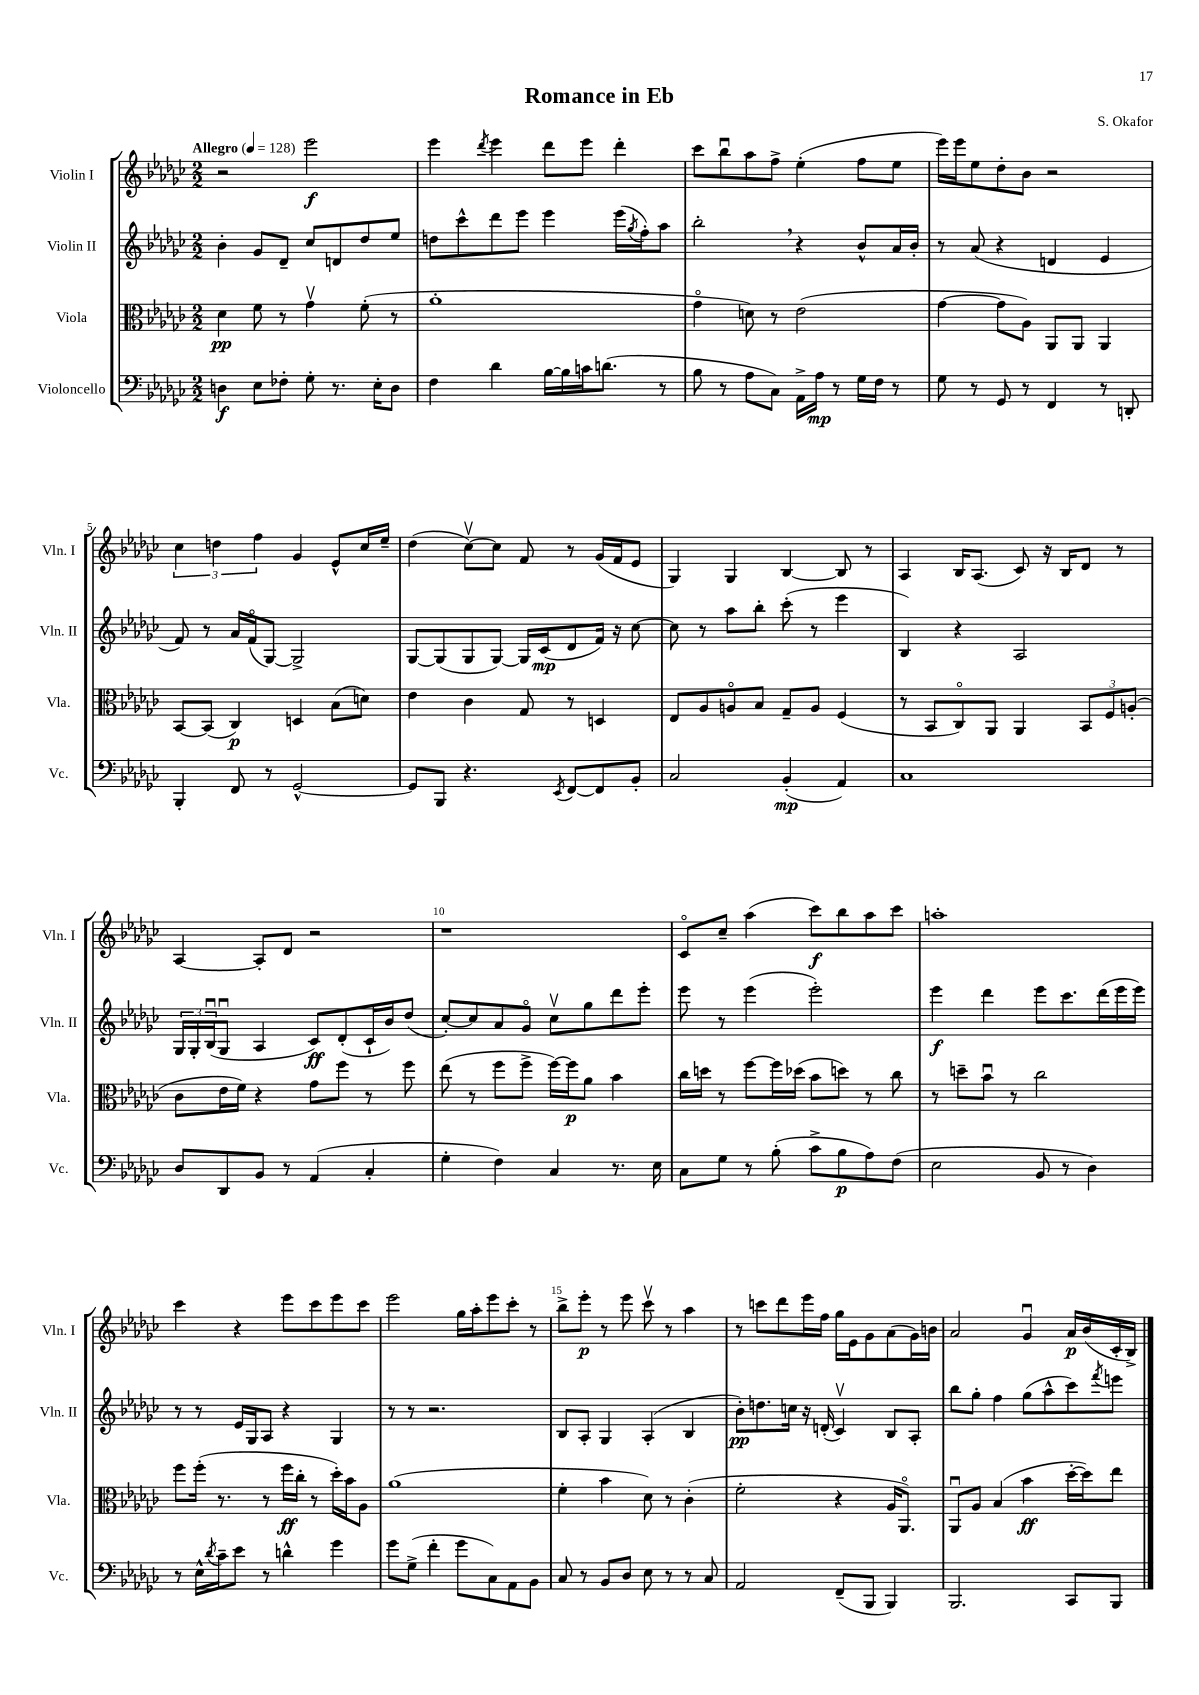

**kern	**kern	**kern	**kern
*staff4	*staff3	*staff2	*staff1
*clefF4	*clefC3	*clefG2	*clefG2
*k[b-e-a-d-g-c-]	*k[b-e-a-d-g-c-]	*k[b-e-a-d-g-c-]	*k[b-e-a-d-g-c-]
*M2/2	*M2/2	*M2/2	*M2/2
*MM128	*MM128	*MM128	*MM128
4D\	4d-\	4b-'\	2r
8E-\L	8f\	8g-/L	.
8F-'\J	8r	8d-~/J	.
8G-'\	4g-v\	8cc-/L	2eee-\
8.r	.	8d/	.
.	(8f'\	8dd-/	.
16E-'\LK	.	.	.
8D\J	8r	8ee-/J	.
=	=	=	=
4F\	1a-'	8dd\L	4eee-\
.	.	8ccc-^^\	.
.	.	.	8qddd-/
4d-\	.	8ddd-\	4eee-\
.	.	8eee-\J	.
[16B-\LL	.	4eee-\	8ddd-\L
16B-\]	.	.	.
16c\J	.	.	8eee-\J
(8.d\J	.	.	.
.	.	(16eee-\LL	4ddd-'\
.	.	8qgg-/	.
.	.	16ff'\J)	.
8r	.	8aa-\J	.
=	=	=	=
8B-\	4g-o\	2bb-'\	8ccc-\L
8r	.	.	8bb-u\
8A-\L	8d\)	.	8aa-\
8C-\J)	8r	.	8ff^\J
16AA-^\LL	(2e-\	4r	(4ee-'\
16A-\JJ	.	.	.
8r	.	.	.
16G-\LL	.	8b-^^/L	8ff\L
16F\JJ	.	.	.
8r	.	16a-/L	8ee-\J
.	.	16b-'/JJ	.
=	=	=	=
8G-\	[4g-\	8r	16eee-\LL)
.	.	.	16eee-\J
8r	.	(8a-/	8ee-\
8GG-/	8g-\]L	4r	8dd-'\
8r	8A-\J)	.	8b-\J
4FF/	8AA-/L	4d/	2r
.	8AA-/J	.	.
8r	4AA-/	4e-/	.
8DD'/	.	.	.
=	=	=	=
4BBB-'/	[8BB-/L	8f/)	6cc-\
.	(8BB-/]J	8r	.
.	.	.	6dd\
8FF/	4C-/)	16a-/LL	.
.	.	(16fo/J	.
.	.	.	6ff\
8r	.	[8G-/J)	.
[2GG-^^/	4D/	2G-^/]	4g-/
.	(8B-\L	.	8e-^^/L
.	8d\J)	.	16cc-/L
.	.	.	16ee-~/JJ
=	=	=	=
8GG-/]L	4e-\	[8G-/L	(4dd-\
8BBB-/J	.	(8G-/]	.
4.r	4c-\	8G-/	[8cc-v\L)
.	.	[8G-/J)	8cc-\]J
.	8G-/	16G-/]LL	8f/
.	.	(16c-/J	.
8qEE-/	.	.	.
[8FF/L	8r	8d-/	8r
8FF/]	4D/	16f/Jk)	(16g-/LL
.	.	16r	16f/J
8BB-'/J	.	[8cc-\	8e-/J
=	=	=	=
2C-/	8E-/L	8cc-\]	4G-/)
.	8A-/	8r	.
.	8Ao/	8aa-\L	4G-/
.	8B-/J	8bb-'\J	.
(4BB-'/	8G-~/L	(8ccc-'\	[4B-/
.	8A/J	8r	.
4AA-/)	(4F/	4eee-\	8B-/]
.	.	.	8r
=	=	=	=
1C-	8r	4B-/)	4A-/
.	8BB-/L	.	.
.	8C-o/)	4r	16B-/LK
.	.	.	(8.A-/J
.	8AA-/J	.	.
.	4AA-/	2A-/	8c-/)
.	.	.	16r
.	.	.	16B-/LK
.	12BB-/L	.	8d-/J
.	12F/	.	.
.	.	.	8r
.	(12A'/J	.	.
=	=	=	=
8D-/L	8c-\L	24G-/LL	[4A-/
.	.	24G-'/	.
.	.	(24B-u/J	.
8DD-/	16e-\L	8G-u/J	.
.	16f\JJ)	.	.
8BB-/J	4r	4A-/	8A-'/]L
8r	.	.	8d-/J
(4AA-/	8g-\L	8c-/L)	2r
.	8ff\J	(8d-'/	.
4C-'/	8r	16c-`/L	.
.	.	16b-/J)	.
.	8ff\	(8dd-/J	.
=	=	=	=
4G-'\	(8ee-\	[8cc-'/L)	1r
.	8r	8cc-/]	.
4F\)	8ff\L	8a-/	.
.	8ff^\J	8g-o/J	.
4C-/	[16ff\LL)	8cc-v\L	.
.	16ff\]J	.	.
.	8a-\J	8gg-\	.
8.r	4b-\	8ddd-\	.
.	.	8eee-'\J	.
16E-\	.	.	.
=	=	=	=
8C-\L	16cc-\LL	8eee-\	8c-o/L
.	16dd\JJ	.	.
8G-\J	8r	8r	8cc-~/J
8r	[8ff\L	(4eee-\	(4aa-\
(8B-'\	16ff\]L	.	.
.	(16dd-\JJ	.	.
8c-^\L	8b-\L	2eee-'\)	8ccc-\L)
8B-\	8dd\J)	.	8bb-\
8A-\)	8r	.	8aa-\
(8F\J	8cc-\	.	8ccc-\J
=	=	=	=
2E-\	8r	4eee-\	1aa'
.	8dd~\L	.	.
.	8b-u\J	4ddd-\	.
.	8r	.	.
8BB-/	2cc-\	8eee-\L	.
8r	.	8.ccc-\	.
4D-\)	.	.	.
.	.	(16ddd-\L	.
.	.	16eee-\	.
.	.	16eee-\JJ)	.
=	=	=	=
8r	8ff\L	8r	4ccc-\
16E-^^\LL	(16ff'\Jk	8r	.
8qd-/	.	.	.
16c-~\J	8.r	.	.
8e-\J	.	16e-/LL	4r
.	.	16G-/J	.
8r	8r	8A-/J	.
4d^^\	16ff\LL	4r	8eee-\L
.	16cc-'\JJ	.	.
.	8r	.	8ccc-\
4g-\	16dd-'\LL)	4G-/	8eee-\
.	16b-\J	.	.
.	8A-\J	.	8ccc-\J
=	=	=	=
8g-\L	(1a-	8r	2eee-\
(8G-^\J	.	8r	.
4f'\	.	2.r	.
8g-\L	.	.	16gg-\LL
.	.	.	16aa-'\J
8C-\)	.	.	8eee-\
8AA-\	.	.	8ccc-'\J
8BB-\J	.	.	8r
=	=	=	=
8C-/	4f'\	8B-/L	8bb-^\L
8r	.	8A-'/J	8eee-'\J
8BB-/L	4b-\	4G-/	8r
8D-/J	.	.	8eee-\
8E-\	8d-\)	(4A-'/	8ccc-v\
8r	8r	.	8r
8r	(4c-'\	4B-/	4aa-\
8C-/	.	.	.
=	=	=	=
2AA-/	2f'\	8b-'\L)	8r
.	.	8.dd\	8ccc\L
.	.	.	8ddd-\
.	.	16cc\Jk	.
.	.	16r	16eee-\L
.	.	(16d'/	16ff\JJ
(8FF~/L	4r	4c-v/)	16gg-\LL
.	.	.	16e-\J
8BBB-/J	.	.	8g-\
4BBB-/)	16A-/LK	8B-/L	(8a-\
.	8.AA-o/J)	.	.
.	.	8A-'/J	16g-\L)
.	.	.	16b\JJ
=	=	=	=
2.BBB-/	8AA-u/L	8bb-\L	2a-/
.	8A-/J	8gg-'\J	.
.	(4B-/	4ff\	.
.	4b-\	(8gg-\L	4g-u/
.	.	8aa-^^\	.
8CC-/L	[16dd-'\LL	8ccc-\)	16a-/LL
.	16dd-\]J)	.	(16b-/
.	.	8qfff/	.
8BBB-/J	8ee-\J	8eee\J	16c-'/
.	.	.	16B-^/JJ)
==	==	==	==
*-	*-	*-	*-
